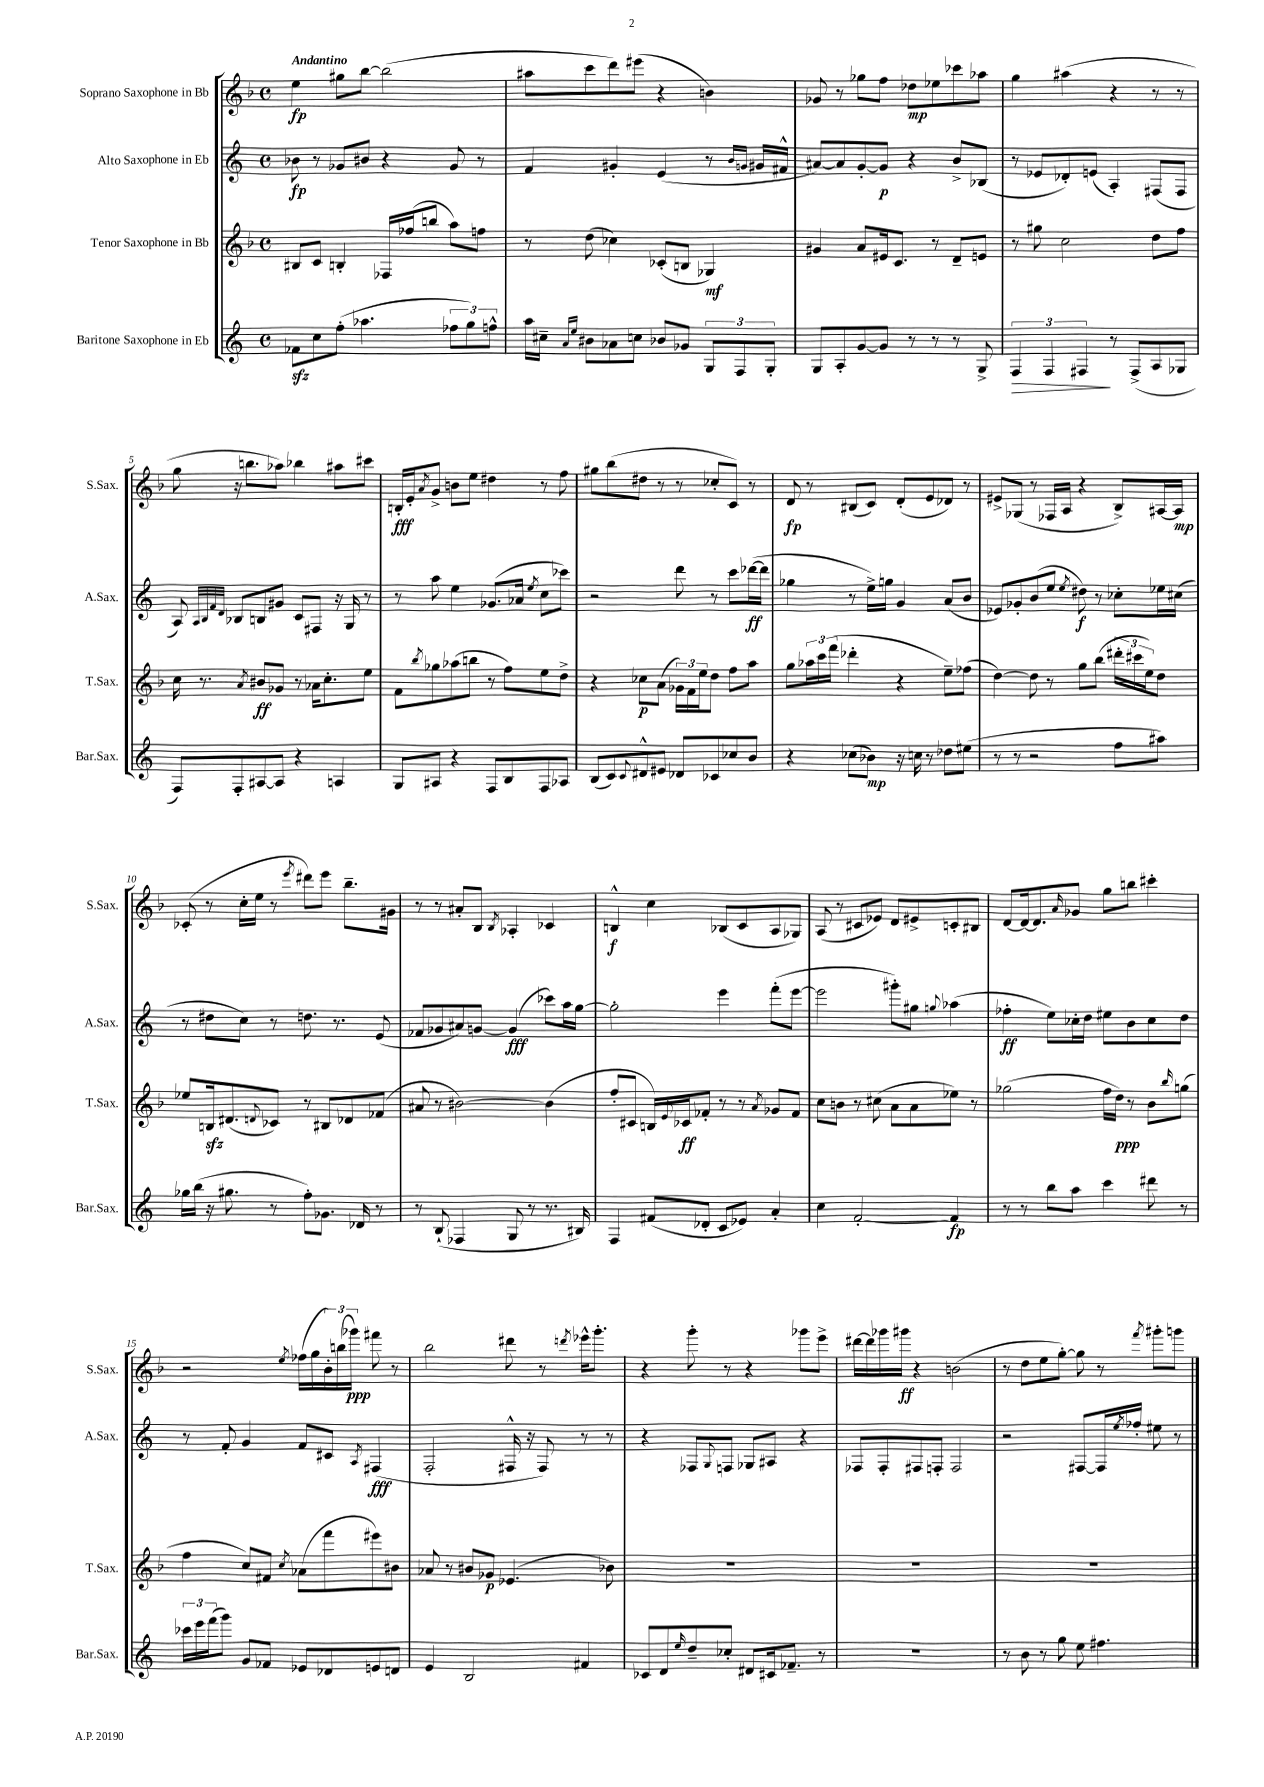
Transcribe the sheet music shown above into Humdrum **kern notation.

**kern	**dynam	**kern	**dynam	**kern	**dynam	**kern	**dynam
*part4	*part4	*part3	*part3	*part2	*part2	*part1	*part1
*staff4	*staff4	*staff3	*staff3	*staff2	*staff2	*staff1	*staff1
*I"Baritone Saxophone in Eb	*	*I"Tenor Saxophone in Bb	*	*I"Alto Saxophone in Eb	*	*I"Soprano Saxophone in Bb	*
*I'Bar.Sax.	*	*I'T.Sax.	*	*I'A.Sax.	*	*I'S.Sax.	*
*clefG2	*	*clefG2	*	*clefG2	*	*clefG2	*
*k[]	*	*k[b-]	*	*k[]	*	*k[b-]	*
*M4/4	*	*M4/4	*	*M4/4	*	*M4/4	*
*met(c)	*	*met(c)	*	*met(c)	*	*met(c)	*
=1	=1	=1	=1	=1	=1	=1	=1
!	!	!	!	!	!	!LO:TX:a:B:t=Andantino	!
8f-Xzz\L	.	8B#X/L	.	8b-X\	fp	4ee\	fp
8cc\	.	8c/J	.	8r	.	.	.
(8ff'\J	.	4Bn'/	.	8g-X/L	.	8gg#X\L	.
4.aa-X\	.	.	.	8b#X/J	.	[8bb-\J	.
.	.	16F-X/LL	.	4r	.	(2bb-\]	.
.	.	(16ff-X/J	.	.	.	.	.
.	.	8bbn/J	.	.	.	.	.
12ff-X\L	.	8aa\L)	.	8g-/	.	.	.
12gg\)	.	.	.	.	.	.	.
.	.	8ffn\J	.	8r	.	.	.
12ffn^^\J	.	.	.	.	.	.	.
=2	=2	=2	=2	=2	=2	=2	=2
16aa\LL	.	8r	.	4f/	.	8aa#X\L	.
16cc#X~\JJ	.	.	.	.	.	.	.
16qqa/LL	.	.	.	.	.	.	.
16qqee/JJ	.	.	.	.	.	.	.
8b#X\L	.	(8dd\	.	.	.	8ccc\	.
8a-X\	.	4cc-X\)	.	4g#X'/	.	8ddd\)	.
8ccn\J	.	.	.	.	.	(8eee#X\J	.
8b-X/L	.	(8c-X'/L	.	(4e/	.	4r	.
8g-X/J	.	8Bn/J	.	.	.	.	.
12G/L	.	4G-X/)	mf	8r	.	4bn\)	.
12F/	.	.	.	.	.	.	.
.	.	.	.	16qqb/LL	.	.	.
.	.	.	.	16qqgn/JJ	.	.	.
.	.	.	.	16g#X/LL	.	.	.
12G'/J	.	.	.	.	.	.	.
.	.	.	.	16f#X^^/JJ	.	.	.
=3	=3	=3	=3	=3	=3	=3	=3
8G/L	.	4g#X/	.	[8a#X/L)	.	8g-X/	.
8A'/	.	.	.	8a#/]	.	8r	.
[8g/	.	8a/L	.	[8g'/	.	8gg-X\L	.
8g/J]	.	16e#X/k	.	8g/J]	p	8ff\J	.
.	.	8.c/J	.	.	.	.	.
8r	.	.	.	4r	.	8dd-X\L	mp
8r	.	8r	.	.	.	8ee-X\	.
8r	.	8d~/L	.	8b^/L	.	8ccc-X\	.
8G^/	.	8en/J	.	(8B-X/J	.	8aa-X\J	.
=4	=4	=4	=4	=4	=4	=4	=4
!	!LO:HP:b	!	!	!	!	!	!
6F/	>	8r	.	8r	.	4gg\	.
.	.	8gg#X\	.	8e-X/L	.	.	.
6F/	.	.	.	.	.	.	.
.	.	2cc\	.	8d-X'/)	.	(4aa#X\	.
6F#X/	.	.	.	.	.	.	.
.	.	.	.	(8en/J	.	.	.
8r	]	.	.	4A'/)	.	4r	.
(8F#^/L	.	.	.	.	.	.	.
8A/	.	8dd\L	.	(8F#X/L	.	8r	.
8G-X/J	.	8ff\J	.	8F#/J	.	8r	.
!!LO:LB:g=z
=5	=5	=5	=5	=5	=5	=5	=5
8F/L)	.	16cc\	.	8A/)	.	8gg\	.
.	.	8.r	.	.	.	.	.
.	.	.	.	32qqA/LLL	.	.	.
.	.	.	.	32qqB/	.	.	.
.	.	.	.	32qqf/	.	.	.
.	.	.	.	32qqd/JJJ	.	.	.
8F'/	.	.	.	8B-X/L	.	16r	.
.	.	.	.	.	.	8.bbn\L	.
.	.	8qa/	.	.	.	.	.
[8A#X/	.	8b#X/L	ff	8Bn/	.	.	.
8A#/J]	.	8g-X/J	.	8g#X/J	.	8aa-X\J)	.
4r	.	8r	.	8c/L	.	4bb-X\	.
.	.	16a-X\KL	.	8F#X/J	.	.	.
.	.	8.cc'\	.	.	.	.	.
4An/	.	.	.	16r	.	8aa#X\L	.
.	.	.	.	16G/	.	.	.
.	.	8ee\J	.	8r	.	8ccc#X\J	.
=6	=6	=6	=6	=6	=6	=6	=6
8G/L	.	8f\L	.	8r	.	16Bn'/LL	fff
.	.	.	.	.	.	16e'/J	.
.	.	8qbb-/	.	.	.	8qa/	.
8A#X/J	.	8gg-X\	.	8aa\	.	8g^/J	.
4r	.	(8aa-X\	.	4ee\	.	8bn\L	.
.	.	8bbn\J	.	.	.	8ee\J	.
8F/L	.	8r	.	(8.g-X/L	.	4dd#X\	.
8B/	.	8ff\L)	.	.	.	.	.
.	.	.	.	16a-X/Jk	.	.	.
.	.	.	.	8qee/	.	.	.
8F/	.	8ee\	.	8cc\L	.	8r	.
8A-X/J	.	8dd^\J	.	8ccc-X\J)	.	8ff\	.
=7	=7	=7	=7	=7	=7	=7	=7
(8B/L	.	4r	.	2r	.	8gg#X\L	.
8c/)	.	.	.	.	.	(8bb-\	.
8qqc/	.	.	.	.	.	.	.
8d#X^^/	.	8cc-X\L	p	.	.	8dd#X\J	.
8e#X/J	.	(8a\J	.	.	.	8r	.
8d-X/L	.	24g-X\LL)	.	8ddd\	.	8r	.
.	.	24f\	.	.	.	.	.
.	.	24ee\J	.	.	.	.	.
8c-X/	.	8dd\J	.	8r	.	8cc-X'/L	.
8cc-X/	.	8ff\L	.	8ccc\L	.	8c/J)	.
8b/J	.	8aa\J	.	([16ddd-X\L	ff	8r	.
.	.	.	.	16ddd-\JJ]	.	.	.
=8	=8	=8	=8	=8	=8	=8	=8
4r	.	8gg\L	.	4gg-X\	.	8d/	fp
.	.	24aa-X\L	.	.	.	8r	.
.	.	24ccc\	.	.	.	.	.
.	.	(24fff\JJ	.	.	.	.	.
(8cc-X\L	.	4ddd-X'\	.	8r	.	(8B#X/L	.
8b-X\J)	mp	.	.	16ee^\LL)	.	8c/J)	.
.	.	.	.	16ggn\JJ	.	.	.
16r	.	4r	.	4g/	.	(8d'/L	.
16ccn\	.	.	.	.	.	.	.
8r	.	.	.	.	.	8e/	.
8dd-X\L	.	8ee~\L)	.	(8a/L	.	8d-X/J)	.
(8ee#X\J	.	(8ff-X\J	.	8b/J	.	8r	.
=9	=9	=9	=9	=9	=9	=9	=9
8r	.	[4dd\)	.	8e-X/L)	.	8e#X^/L	.
8r	.	.	.	8g-X'/	.	(8G-X/J	.
2r	.	8dd\]	.	(8b/	.	8r	.
.	.	8r	.	8ee/J	.	16F-X/LL	.
.	.	.	.	.	.	16A/JJ	.
.	.	.	.	8qee/	.	.	.
.	.	8gg\L	.	8dd#X\)	f	4r	.
.	.	(8bb-\J	.	8r	.	.	.
8ff\L	.	24ddd#X'\LL	.	8cc-X'\L	.	8B-^/L)	.
.	.	24ccc#X\	.	.	.	.	.
.	.	24ee\J)	.	.	.	.	.
8aa#X\J)	.	8dd\J	.	16ee-X\L	.	[16A#X/L	.
.	.	.	.	(16cc#X\JJ	.	16A#/JJ]	mp
!!LO:LB:g=z
=10	=10	=10	=10	=10	=10	=10	=10
16gg-X\LL	.	8ee-X/L	.	8r	.	(8c-X'/	.
(16bb\JJ	.	.	.	.	.	.	.
16r	.	16Bnzz/k	.	8dd#X\L	.	8r	.
8.gg#X\	.	(8.d#X/	.	.	.	.	.
.	.	.	.	8cc\J)	.	16cc'\LL	.
.	.	.	.	.	.	16ee\JJ	.
.	.	8qqdn/	.	.	.	.	.
8r	.	8c-X/J)	.	8r	.	8r	.
.	.	.	.	.	.	8qeee/	.
8ff'\L)	.	8r	.	8.ddn\	.	8ddd#X\L)	.
8.g-X\J	.	8B#X/L	.	.	.	8eee\J	.
.	.	.	.	8.r	.	.	.
.	.	8d-X/	.	.	.	8.bb-~\L	.
16d-X/	.	.	.	.	.	.	.
8r	.	(8f-X/J	.	(8e/	.	.	.
.	.	.	.	.	.	16g#X\Jk	.
=11	=11	=11	=11	=11	=11	=11	=11
8r	.	8a#X/	.	8f-X/L	.	8r	.
(8B`/	.	8r	.	8g-X/	.	8r	.
4F-X/	.	[2b#X\)	.	8a#X/)	.	8a#X'/L	.
.	.	.	.	[8gn/J	.	8B-/J	.
.	.	.	.	.	.	8qB-/	.
8G/	.	.	.	(4g/]	fff	4A-X'/	.
8r	.	.	.	.	.	.	.
8.r	.	(4b#\]	.	8ccc-X\L)	.	4c-X/	.
.	.	.	.	16aa\L	.	.	.
16B#X/)	.	.	.	[16gg\JJ	.	.	.
=12	=12	=12	=12	=12	=12	=12	=12
4F/	.	8ff'/L	.	2gg'\]	.	4Bn^^/	f
.	.	8c#X/J	.	.	.	.	.
(8f#X/L	.	16Bn/LL)	.	.	.	4cc\	.
.	.	8qqe/	.	.	.	.	.
.	.	16c-X/J	ff	.	.	.	.
8d-X'/J	.	8f-X'/J	.	.	.	.	.
8c/L	.	8r	.	4eee\	.	(8B-X/L	.
8e-X/J)	.	8r	.	.	.	8c/	.
.	.	8qa/	.	.	.	.	.
4a'/	.	8g-X/L	.	(8fff'\L	.	8A/	.
.	.	8f-/J	.	[8eee\J	.	8G-X/J)	.
=13	=13	=13	=13	=13	=13	=13	=13
4cc\	.	8cc\L	.	2eee\]	.	(8A/	.
.	.	8bn\J	.	.	.	8r	.
[2f'/	.	8r	.	.	.	8c#X/L	.
.	.	(8cc#X\	.	.	.	8e-X/J)	.
.	.	8a\L	.	8ggg#X'\L)	.	8d/L	.
.	.	8a\	.	8gg#X\J	.	8e#X^/	.
.	.	.	.	8qqggn/	.	.	.
4f/]	fp	8ee-X\J)	.	(4aa-X\	.	8cn'/	.
.	.	8r	.	.	.	8B#X/J	.
=14	=14	=14	=14	=14	=14	=14	=14
8r	.	(2gg-X\	.	4ff-X'\	ff	[8d/L	.
8r	.	.	.	.	.	16d/k_	.
.	.	.	.	.	.	8.d/]	.
8bb\L	.	.	.	8ee\L)	.	.	.
.	.	.	.	.	.	16qqa/	.
8aa\J	.	.	.	16cc-X'\L	.	8g-X/J	.
.	.	.	.	16dd\JJ	.	.	.
4ccc\	.	16ff\LL	.	8ee#X\L	.	8gg\L	.
.	.	16dd\JJ)	ppp	.	.	.	.
.	.	8r	.	8b\	.	8bbn\J	.
8ddd#X\	.	8b-\L	.	8cc-\	.	4ccc#X'\	.
.	.	16qqbb-/	.	.	.	.	.
8r	.	(8ggn\J	.	8dd\J	.	.	.
!!LO:LB:g=z
=15	=15	=15	=15	=15	=15	=15	=15
24ccc-X\LL	.	4ff\	.	8r	.	2r	.
24eee\	.	.	.	.	.	.	.
(24fff\J	.	.	.	.	.	.	.
8ggg\J)	.	.	.	8f'/	.	.	.
8g/L	.	8cc/L)	.	4g/	.	.	.
8f-X/J	.	8f#X/J	.	.	.	.	.
.	.	8qcc/	.	.	.	8qee/	.
8e-X/L	.	(8a-X\L	.	8f/L	.	(16ff-X\LL	.
.	.	.	.	.	.	16gg\	.
8d-X/	.	8fff\	.	8c#X/J	.	24b-'\)	.
.	.	.	.	.	.	(24bbn\	.
.	.	.	.	.	.	24ggg-X\JJ)	ppp
.	.	.	.	8qA/	.	.	.
8en/	.	8eee#X\)	.	(4F#X/	fff	8fff#X\	.
8dn/J	.	8b#X\J	.	.	.	8r	.
=16	=16	=16	=16	=16	=16	=16	=16
4e/	.	8a-X/	.	2F'/	.	2bb-\	.
.	.	8r	.	.	.	.	.
2B/	.	8b#X/L	.	.	.	.	.
.	.	8g-X/J	p	.	.	.	.
.	.	(4.e-X/	.	16F#X^^/	.	8ddd#X\	.
.	.	.	.	16r	.	.	.
.	.	.	.	8F#/)	.	8r	.
.	.	.	.	.	.	8qdddn/	.
4f#X/	.	.	.	8r	.	16eee-X^^\KL	.
.	.	.	.	.	.	8.ggg'\J	.
.	.	8b-X\)	.	8r	.	.	.
=17	=17	=17	=17	=17	=17	=17	=17
8c-X/L	.	1r	.	4r	.	4r	.
8d/	.	.	.	.	.	.	.
16qqee/	.	.	.	.	.	.	.
8dd~/	.	.	.	8F-X/L	.	8ggg'\	.
.	.	.	.	8qqG/	.	.	.
8cc-X'/J	.	.	.	8Fn/J	.	8r	.
8d#X/L	.	.	.	8G-X/L	.	4r	.
16c#X/k	.	.	.	8A#X/J	.	.	.
8.f-X~/J	.	.	.	.	.	.	.
.	.	.	.	4r	.	8ggg-X\L	.
8r	.	.	.	.	.	8eee^\J	.
=18	=18	=18	=18	=18	=18	=18	=18
1r	.	1r	.	8F-X/L	.	[16ddd#X\LL	.
.	.	.	.	.	.	16ddd#\]	.
.	.	.	.	8F-'/	.	16ggg-X\	.
.	.	.	.	.	.	16ggg#X\JJ	ff
.	.	.	.	8F#X/	.	4r	.
.	.	.	.	8Fn'/J	.	.	.
.	.	.	.	2F/	.	(2bn\	.
=19	=19	=19	=19	=19	=19	=19	=19
8r	.	1r	.	2r	.	8r	.
8b\	.	.	.	.	.	8dd\L	.
8r	.	.	.	.	.	8ee\	.
8gg\	.	.	.	.	.	[8gg'\J)	.
8ee\	.	.	.	[8F#X/L	.	8gg\]	.
4.ff#X\	.	.	.	16F#/L]	.	8r	.
.	.	.	.	8qee/	.	.	.
.	.	.	.	16ff-X'/JJ	.	.	.
.	.	.	.	.	.	8qfff/	.
.	.	.	.	8ee#X\	.	8ggg#X'\L	.
.	.	.	.	8r	.	8gggn\J	.
==	==	==	==	==	==	==	==
*-	*-	*-	*-	*-	*-	*-	*-
